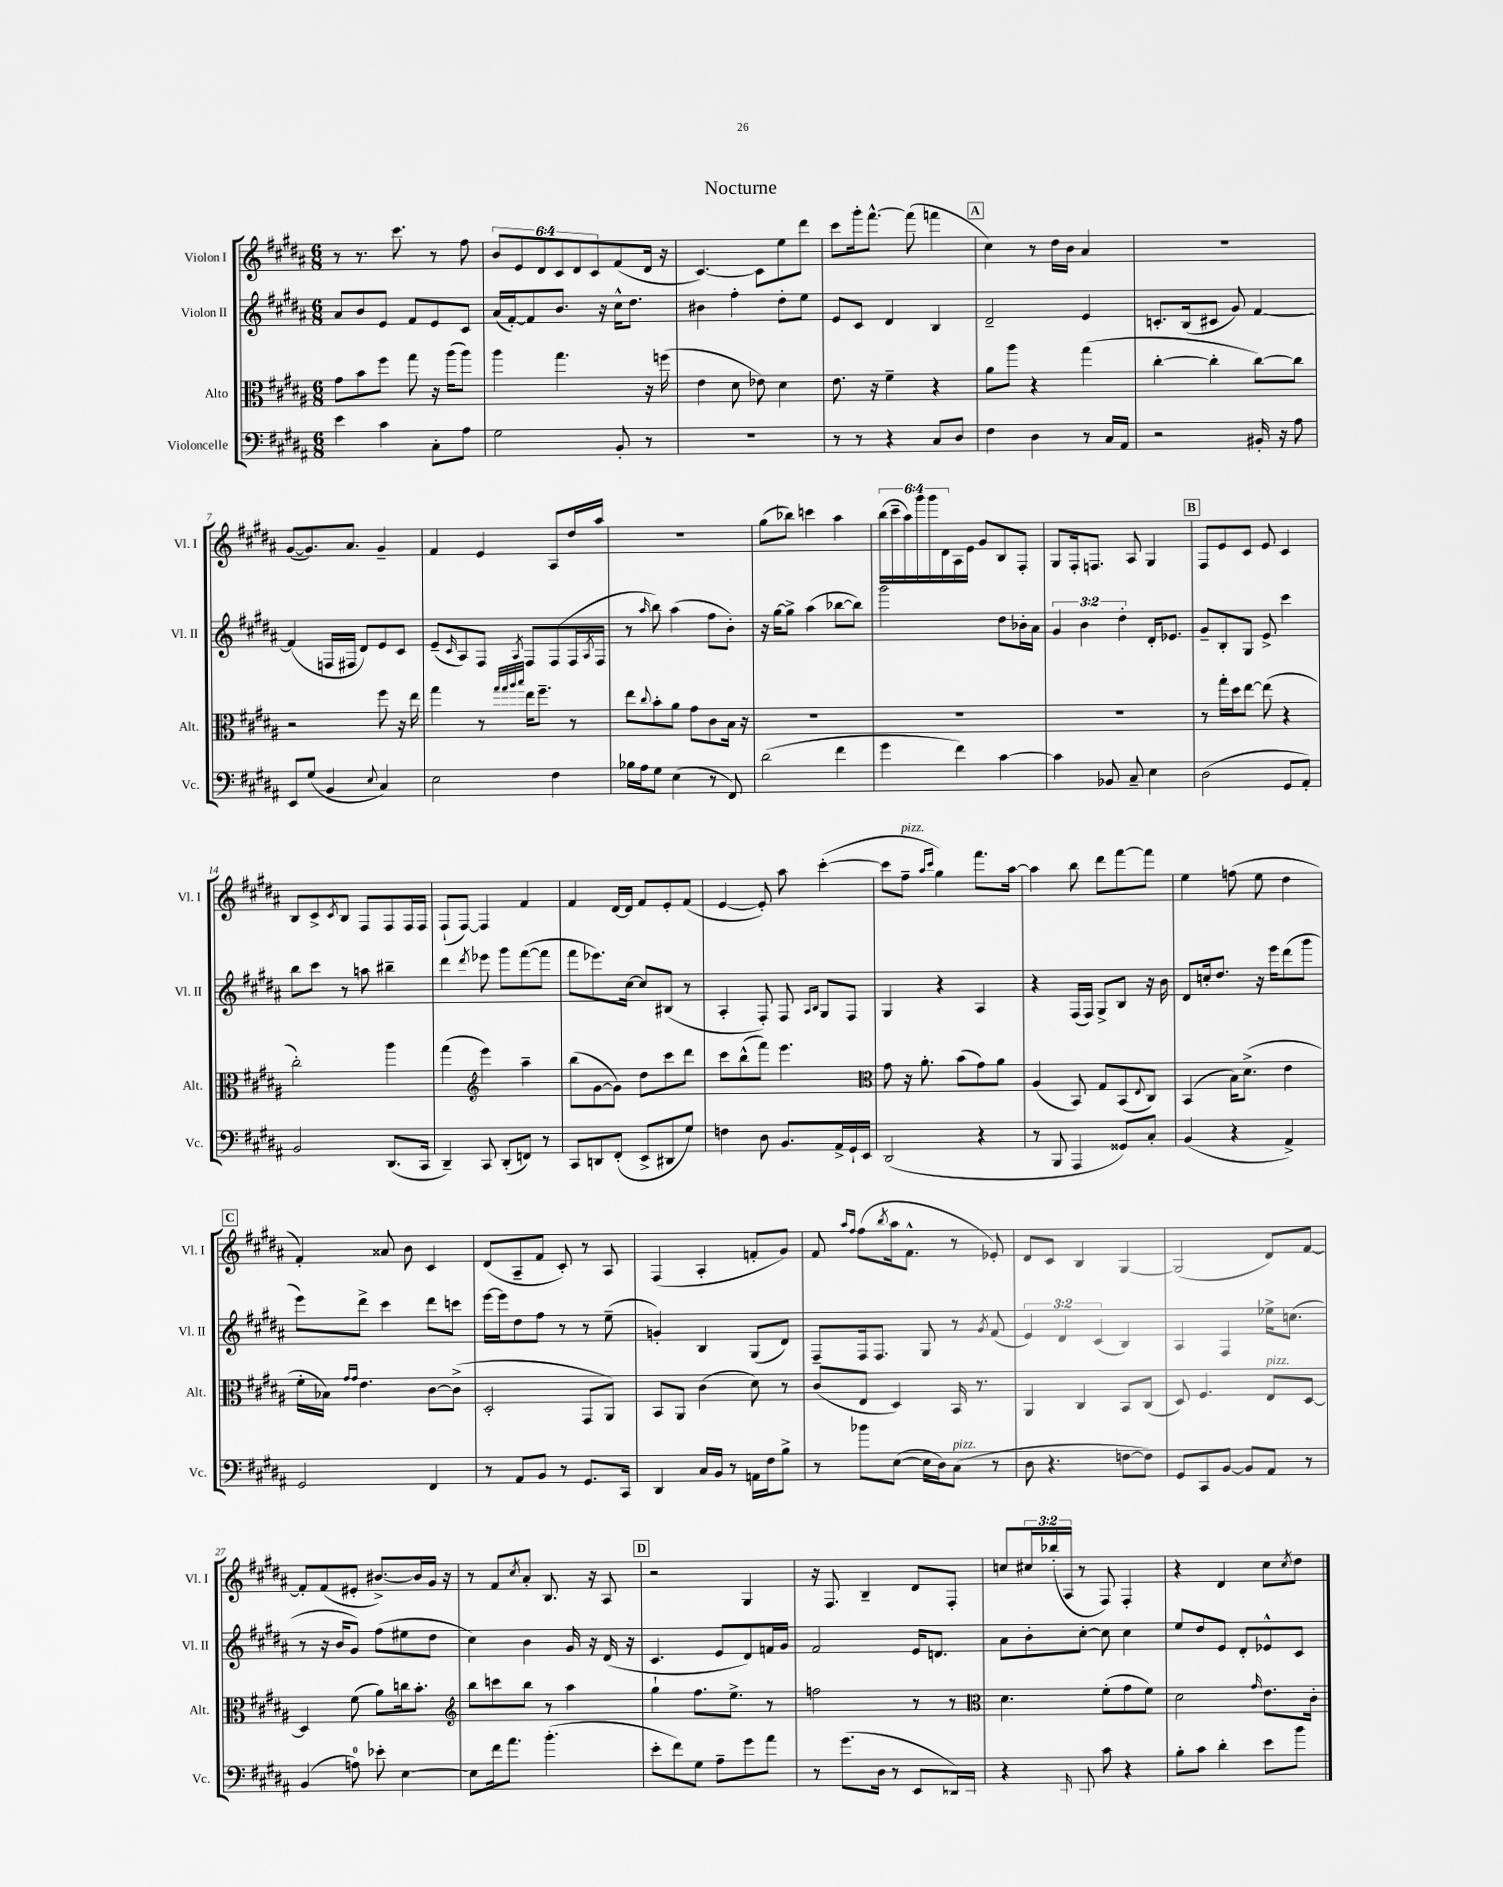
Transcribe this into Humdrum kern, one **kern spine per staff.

**kern	**kern	**kern	**kern
*staff4	*staff3	*staff2	*staff1
*clefF4	*clefC3	*clefG2	*clefG2
*k[f#c#g#d#a#]	*k[f#c#g#d#a#]	*k[f#c#g#d#a#]	*k[f#c#g#d#a#]
*M6/8	*M6/8	*M6/8	*M6/8
4e	8g#	8a#	8r
.	8b	8b	8.r
4c#	8ff#	8e	.
.	.	.	8.ccc#
.	8gg#	8f#	.
8C#'	16r	8e	8r
.	(16aa#	.	.
8A#	8aa#)	8c#	8ff#
=	=	=	=
2G#	4aa#	(16a#	12b
.	.	[16f#')	.
.	.	.	12e
.	.	8f#]	.
.	.	.	12d#
.	4.gg#	8.b	12c#
.	.	.	12d#
.	.	.	12c#
.	.	16r	.
8BB'	.	16cc#^^	(8f#
.	.	8.dd#	.
8r	16r	.	16d#
.	(16ff	.	16r
=	=	=	=
2.r	4e	4b#	[4.c#)
.	8d#	4ff#'	.
.	8e-)	.	8c#]
.	4d#	8dd#'	8ee
.	.	8ee	8ddd#
=	=	=	=
8r	8.e	8e	8ccc#
8r	.	8c#	16ggg#'
.	16r	.	[8.fff#^^
4r	4f#~	4d#	.
.	.	.	(8fff#]
8C#	4r	4B	4fff
8D#	.	.	.
=	=	=	=
4F#	8a#	2d#~	4cc#)
.	8aa#	.	.
4D#	4r	.	8r
.	.	.	16dd#
.	.	.	16b
8r	(4gg#	4e	4a#
16C#	.	.	.
16AA#	.	.	.
=	=	=	=
2r	[4cc#'	8.c'	2.r
.	.	(16B	.
.	4cc#']	8c#	.
.	.	8g#)	.
16BB#'	[8cc#)	[4f#	.
16r	.	.	.
8A#	8cc#]	.	.
=	=	=	=
8EE	2r	(4f#]	([8g#
(8G#	.	.	8.g#])
4BB	.	16F	.
.	.	16F#	8.a#
.	.	8d#)	.
8qqE	.	.	.
4C#)	8ff#	8e	4g#~
.	16r	8c#	.
.	16ee	.	.
=	=	=	=
2E	4gg#	(8e~	4f#
.	.	16qqc#	.
.	.	8A#)	.
.	8r	8F#	4e
.	32qqgg#	.	.
.	32qqgg#	.	.
.	32qqaa#	.	.
.	32qqbb	8qA#	.
.	16ee	8F#	.
.	8.ff#~	.	.
4F#	.	(8F#	8A#
.	8r	16F#	16dd#
.	.	8qA#	.
.	.	16F#	16aa#
=	=	=	=
16B-	8ee	8r	2.r
16A#	.	.	.
.	8qqcc#	16qqaa#	.
8G#	8b'	8bb)	.
(4E	8a#	(4aa#	.
.	8g#	.	.
8r	8c#	8ff#	.
8FF#)	16B	8b')	.
.	16r	.	.
=	=	=	=
(2d#	2.r	16r	(8gg#
.	.	[16gg#	.
.	.	8gg#^]	8bb-)
.	.	(4aa#	4ccc
4f#	.	[8bb-	4aa#
.	.	8bb-])	.
=	=	=	=
4g#	2.r	2ggg#	(24bb
.	.	.	24ccc#~
.	.	.	24aa#)
.	.	.	24ggg#
.	.	.	24ggg#
.	.	.	24d#
4f#)	.	.	16A#
.	.	.	16e
.	.	.	8g#
[4c#	.	8dd#	8B
.	.	16b-'	8F#'
.	.	16a#	.
=	=	=	=
4c#]	2.r	6g#	8G#
.	.	.	16F#'
.	.	6b	.
.	.	.	8.F
8BB-	.	.	.
.	.	6dd#'	.
8C#~	.	.	8A#
4E	.	16d#'	4G#
.	.	8.e-	.
=	=	=	=
(2D#	8r	8g#~	8F#
.	16gg#'	8B'	8e
.	16dd#	.	.
.	[8ee	8G#	8c#
.	(8ee]	8e^	8e
8GG#	4r	4ccc#	4c#
8AA#')	.	.	.
=	=	=	=
2BB	2cc#')	8bb	8B
.	.	8ccc#	8c#^
.	.	.	8qc#
.	.	8r	8B
.	.	8aa	8F#
(8.DD#	4aa#	4bb#~	8F#
.	.	.	16F#
16CC#	.	.	16F#
=	=	=	=
4DD#~)	(4gg#	4ddd#	(8F#`
.	.	.	[8F#)
*	*clefG2	*	*
.	.	8qddd#	.
8CC#	4eee)	8eee-	4F#]
(8DD#'	.	8ggg#	.
8FF)	4aa#~	([8fff#	4f#
8r	.	8fff#]	.
=	=	=	=
8CC#	(8bb	8fff#	4f#
8DD	[8g#	8.eee-)	.
(8FF#'	8g#])	.	[16d#
.	.	[16cc#	16d#]
8EE^	8dd#	8cc#]	8f#
8DD#	8ccc#	(8B#	8e'
8G#)	8ddd#	8r	(8f#
=	=	=	=
4F	8ccc#	4A#'	[4e
.	(8bb^^	.	.
8D#	8fff#)	8F#')	8e'])
8.BB	4.eee	8F#	8aa#
.	.	16qqA#	.
.	.	16qqB	.
.	.	8G#	([4ccc#'
16AA#^	.	.	.
16GG#`	.	8F#	.
16EE	.	.	.
=	=	=	=
*	*clefC3	*	*
(2DD#	8g#	4G#	8ccc#]
.	16r	.	8ff#~
.	8.a#'	.	.
.	.	.	16qqaa#
.	.	.	16qqccc#
.	.	4r	4gg#)
.	(8b	.	.
4r	8g#)	4A#	8.fff#
.	8a#	.	.
.	.	.	[16aa#
=	=	=	=
8r	(4A#	4r	4aa#]
8BBB	.	.	.
4AAA#	8BB)	(16F#	8bb
.	.	16F#)	.
.	8G#	8G#^	8ddd#
8GG##)	(8BB	8B	[8fff#
.	8qqE	.	.
8C#'	8C#)	16r	8fff#]
.	.	16b	.
=	=	=	=
(4BB	(4BB	8d#	4ee
.	.	16cc'	.
.	.	8.dd#	.
4r	16B)	.	(8ff
.	(8.d#^	.	.
.	.	16r	8ee
.	.	16eee	.
4AA#^)	4e	(8ddd#	4dd#
.	.	8ggg#	.
=	=	=	=
2GG#	16f#'	8eee)	4f#')
.	16B-)	.	.
.	16qqg#	.	.
.	16qqg#	.	.
.	4.e	8ddd#^	.
.	.	4ccc#	8a##
.	.	.	8b
4FF#	[8c#	8ddd#	4c#
.	(8c#^]	8ccc	.
=	=	=	=
8r	2D#'	[16eee	(8d#
.	.	16eee]	.
8AA#	.	8dd#	8A#~
8BB	.	8ff#	8f#
8r	.	8r	8c#')
8.GG#	8GG#	8r	8r
.	8AA#)	(8ee~	8A#
16CC#	.	.	.
=	=	=	=
4DD#	8BB	4g')	(4F#
.	8AA#	.	.
16C#	(4c#	4B	4A#'
16BB	.	.	.
8r	.	.	.
16AA	8d#)	(8G#	8f'
16F#	.	.	.
8B^	8r	8d#)	8g#)
=	=	=	=
8r	(8c#	8F#~	8f#
.	.	.	16qqaa#
.	.	.	16qqff#
8b-	8E	16F#	(8ff#
.	.	8.F#	.
.	.	.	8qbb
([8E	4D#)	.	16aa#
.	.	.	8.f#^^
16E]	.	8G#	.
16D#)	.	.	.
(8C#	16BB	8r	8r
.	8.r	.	.
.	.	8qg#	.
8r	.	(8f#	8e-')
=	=	=	=
8D#	4AA#	6e)	8d#
4.r	.	.	8c#
.	.	6d#	.
.	4C#	.	4B
.	.	(6c#	.
[8F	8BB	4B)	[4G#
8F])	(8C#	.	.
=	=	=	=
8GG#	8D#)	4A#	(2G#]
8CC#	4.F#	.	.
[8BB	.	4F#	.
8BB]	.	.	.
8AA#	8E	16ee-^	8d#)
.	.	(8.cc	.
8r	[8D#	.	[8f#
=	=	=	=
(4BB	4D#]	8r	8f#']
.	.	16r	(8f#
.	.	16b	.
8A)	(8f#	8g#)	8e#'
8e-'	8a#)	(8ff#	[8.b#^)
[4E	16cc	8ee#	.
.	8.b'	.	16b#]
.	.	8dd#	16g#
.	.	.	16r
=	=	=	=
*	*clefG2	*	*
8E]	8bb	4cc#)	8r
16f#	8ccc	.	8f#
8.a#	.	.	.
.	.	.	8qcc#
.	8bb	4b	8a#'
(4.b'	8r	.	8.B
.	4aa#	16g#	.
.	.	16r	16r
.	.	(16d#	8A#
.	.	16r	.
=	=	=	=
8e'	4gg#`	4.c#	2r
8f#)	.	.	.
8G#	8.ff#	.	.
8A#~	.	8e	.
.	8.ee^	.	.
8g#	.	8d#)	4G#
8a#	8r	16f	.
.	.	16g#	.
=	=	=	=
8r	2ff	2f#	16r
.	.	.	8.F#
(8.g#	.	.	.
.	.	.	4B~
16D#	.	.	.
8r	.	.	.
8EE	8r	16e	8d#
.	.	8.d	.
16DD)	8r	.	8F#'
16BBB'	.	.	.
=	=	=	=
*	*clefC3	*	*
4r	4.d#	8a#	8cc
.	.	8b'	24cc#
.	.	.	(24bb-'
.	.	.	24A#
16qqGGG#	.	.	.
8AAA	.	[8cc#'	8r
8c#	(8f#'	8cc#]	8F#)
4r	8g#	4cc#	4F#'
.	8f#)	.	.
=	=	=	=
8B'	2d#	8ee	4r
8c#	.	8dd#	.
4d#'	.	8e	4d#
.	.	8d#'	.
.	16qqg#	.	.
8e	8.e	8e-^^	8cc#
.	.	.	8qcc#
8b	.	8c#	8dd#
.	16c#'	.	.
==	==	==	==
*-	*-	*-	*-
